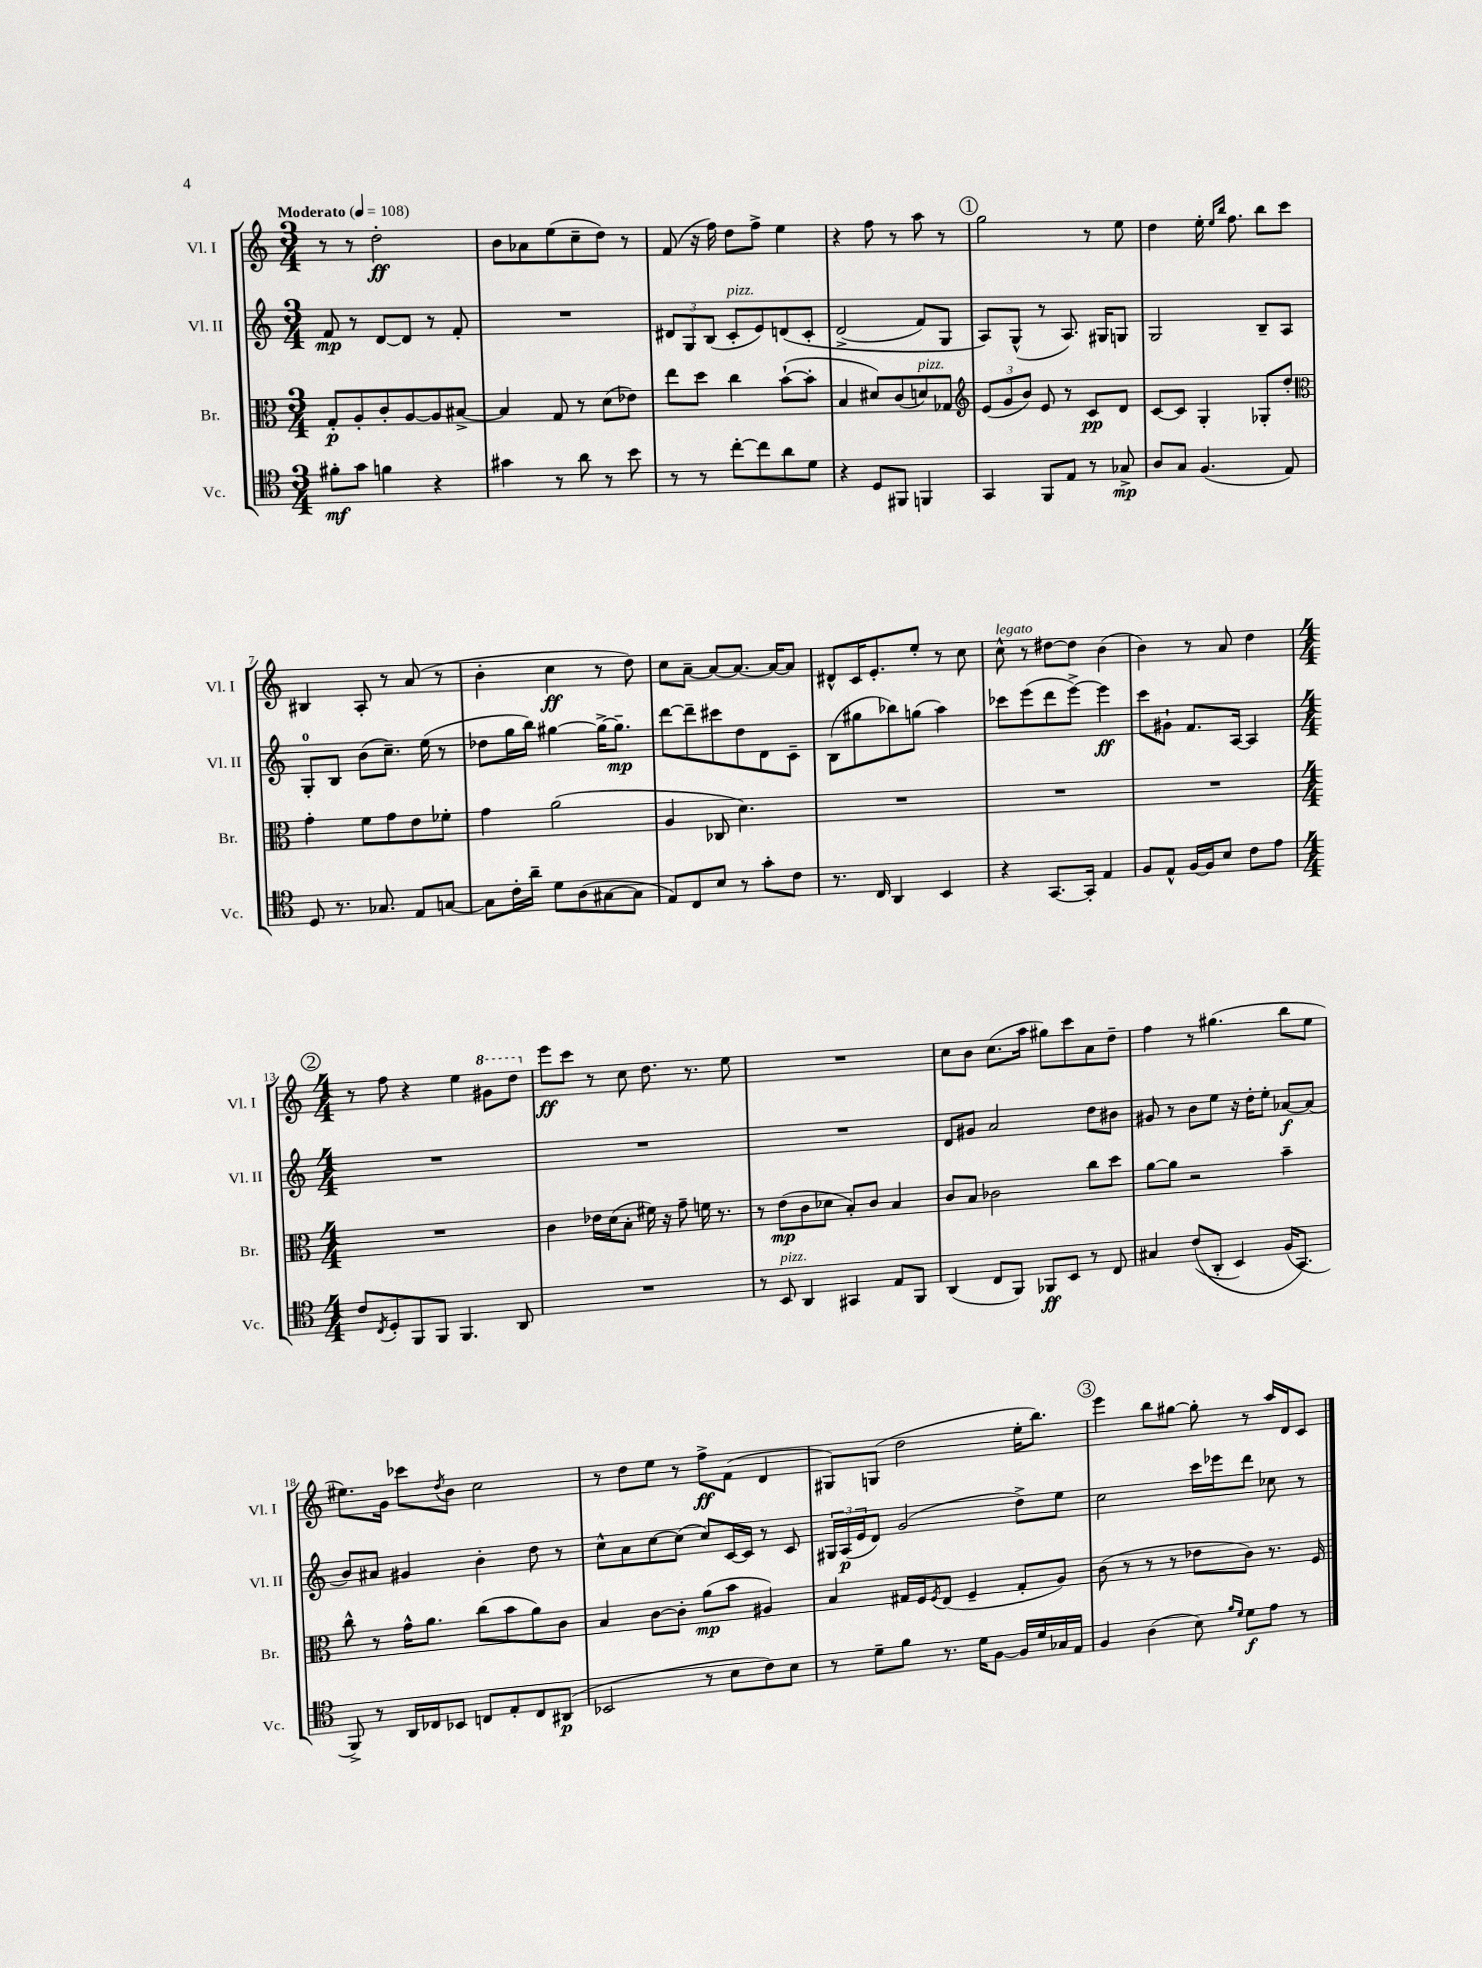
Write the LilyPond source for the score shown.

<<
\new StaffGroup <<
\new Staff = "s0" \with { instrumentName = "Vl. I" shortInstrumentName = "Vl. I" } {
    \clef treble \key c \major \numericTimeSignature \time 3/4 \tempo "Moderato" 4 = 108
    r8 r8 d''2-.\ff |
    b'8 aes'8 e''8( c''8-- d''8) r8 |
    f'8( r16 f''16) d''8 f''8-> e''4 |
    r4 f''8 r8 a''8 r8 |
    \mark \markup { \circle "1" } g''2 r8 e''8 |
    d''4 e''16-. \grace { e''16 b''16 } f''8. b''8 c'''8 |
    bis4 a8-. r8 a'8( r8 |
    b'4-. c''4\ff r8 d''8) |
    c''8 a'8~-- a'8~ a'8.~ a'16~ a'8 |
    dis'8-^ c'16 e'8.-. e''8-. r8 c''8 |
    c''8-^^\markup { \italic "legato" } r8 dis''8~ dis''8 b'4( |
    b'4) r8 a'8 d''4 |
    \mark \markup { \circle "2" } \numericTimeSignature \time 4/4 r8 f''8 r4 e''4 \ottava #1 gis''8 d'''8 \ottava #0 |
    e'''8\ff c'''8 r8 c''8 d''8. r8. e''8 |
    R1 |
    c''8 b'8 c''8.( a''16 gis''8) c'''8 a'8 d''8-- |
    f''4 r8 gis''4.( b''8 e''8 |
    eis''8.) g'16 ces'''8 \acciaccatura { d''8 } b'8 c''2 |
    r8 d''8 e''8 r8 f''8->\ff f'8( d'4 |
    gis8) g8( d''2 e''16-. b''8.) |
    \mark \markup { \circle "3" } e'''4 b''8 gis''8~ gis''8-. r8 a''16 d'16 c'8 \bar "|." |
}
\new Staff = "s1" \with { instrumentName = "Vl. II" shortInstrumentName = "Vl. II" } {
    \clef treble \key c \major \numericTimeSignature \time 3/4
    f'8\mp r8 d'8~ d'8 r8 f'8-. |
    R2. |
    \tuplet 3/2 { dis'8 g8 b8( } c'8-.^\markup { \italic "pizz." } e'8) d'8\( c'8-. |
    d'2->( f'8) g8 |
    \mark \markup { \circle "1" } a8\) g8-^( r8 a8.) gis16 g8 |
    g2 b8-- a8 |
    g8-0-. b8 b'8( c''8.--) e''16( r8 |
    des''8 g''16 b''16) gis''4~ gis''16~-> gis''8.--\mp |
    d'''8~ d'''8-- cis'''8 d''8 d'8 c'8-- |
    b8( gis''8 bes''8) g''8( a''4) |
    ces'''8 e'''8( d'''8 e'''8~->) e'''4\ff |
    c'''8 gis'8-! f'8. a16~ a4 |
    \mark \markup { \circle "2" } \numericTimeSignature \time 4/4 R1 |
    R1 |
    R1 |
    d'8 gis'8 a'2 d''8 bis'8 |
    gis'8 r8 b'8 e''8 r16 d''16-. e''8-. aes'8~\f aes'8( |
    b'8) ais'8 gis'4 b'4-. d''8 r8 |
    c''8-^ a'8 c''8~ c''8( c''8) c'16~ c'16 r8 c'8 |
    \tuplet 3/2 { gis16 a16\p( e'16 } d'8) g'2( d''8->) e''8 |
    \mark \markup { \circle "3" } c''2 c'''16 ees'''16 d'''8 ces''8 r8 \bar "|." |
}
\new Staff = "s2" \with { instrumentName = "Br." shortInstrumentName = "Br." } {
    \clef alto \key c \major \numericTimeSignature \time 3/4
    g8-.\p a8-. c'8-. a8~ a8 bis8~-> |
    bis4 g8 r8 d'8( ees'8) |
    e''8 d''8 c''4 b'8~-!( b'8-. |
    b4 dis'8) c'8( d'8^\markup { \italic "pizz." }) ges8 |
    \mark \markup { \circle "1" } \clef treble \tuplet 3/2 { e'8( g'8 b'8) } e'8 r8 c'8\pp d'8 |
    c'8~ c'8 g4-. ges8-. d''8-. |
    \clef alto g'4-. f'8 g'8 e'8 fes'8-. |
    g'4 a'2( |
    a4 ces8 d'4.) |
    R2. |
    R2. |
    R2. |
    \mark \markup { \circle "2" } \numericTimeSignature \time 4/4 R1 |
    c'4 ees'16 d'16( b8-. fis'16) r16 g'8-- f'16 r8. |
    r8 e'8\mp( c'8 des'8 b8-.) c'8 b4 |
    c'8 b8 ces'2 c''8 d''8 |
    a'8~ a'8 r2 b'4-- |
    c''8-^ r8 g'16-^ a'8. c''8( b'8 a'8) c'8 |
    b4 c'8~ c'8-. a'8\mp( b'8 ais4) |
    b4 gis16 f16 \acciaccatura { f8 } e8( f4-- gis8-. a8) |
    \mark \markup { \circle "3" } c'8( r8 r8 r8 ees'8 c'8) r8. f16 \bar "|." |
}
\new Staff = "s3" \with { instrumentName = "Vc." shortInstrumentName = "Vc." } {
    \clef tenor \key c \major \numericTimeSignature \time 3/4
    fis'8-.\mf g'8 f'4 r4 |
    gis'4 r8 a'8 r8 b'8 |
    r8 r8 c''8~-. c''8 a'8 d'8 |
    r4 d8 fis,8 f,4 |
    \mark \markup { \circle "1" } g,4 f,8 e8 r8 ges8->\mp |
    a8 g8 f4.( e8) |
    d8 r8. ges8. e8 g8~ |
    g8 c'16-. a'16-- d'8 a8( gis8~ gis8 |
    e8) c8 b8 r8 g'8-. c'8 |
    r8. c16 a,4 b,4 |
    r4 g,8.~ g,16-. e4 |
    f8 e8-^ f16~ f16 b8 c'8 e'8 |
    \mark \markup { \circle "2" } \numericTimeSignature \time 4/4 c'8 \acciaccatura { c8 } d8-. f,8 f,8 f,4. a,8 |
    R1 |
    r8 b,8^\markup { \italic "pizz." } a,4 gis,4 e8 f,8 |
    a,4( c8 f,8) fes,8\ff b,8 r8 c8 |
    gis4 c'8(\( a,8-. b,4) f16( g,8.\) |
    f,8->) r8 a,16 ces16 bes,8 c8 e8-. c8 ais,8\p( |
    bes,2 r8 b8 c'8) b8 |
    r8 d'8-- f'8 r8. d'16 f8~ f16 d'16 ges16 e16 |
    \mark \markup { \circle "3" } f4 a4( b8) \grace { f'16 d'16 } d'8\f e'8 r8 \bar "|." |
}
>>
>>
